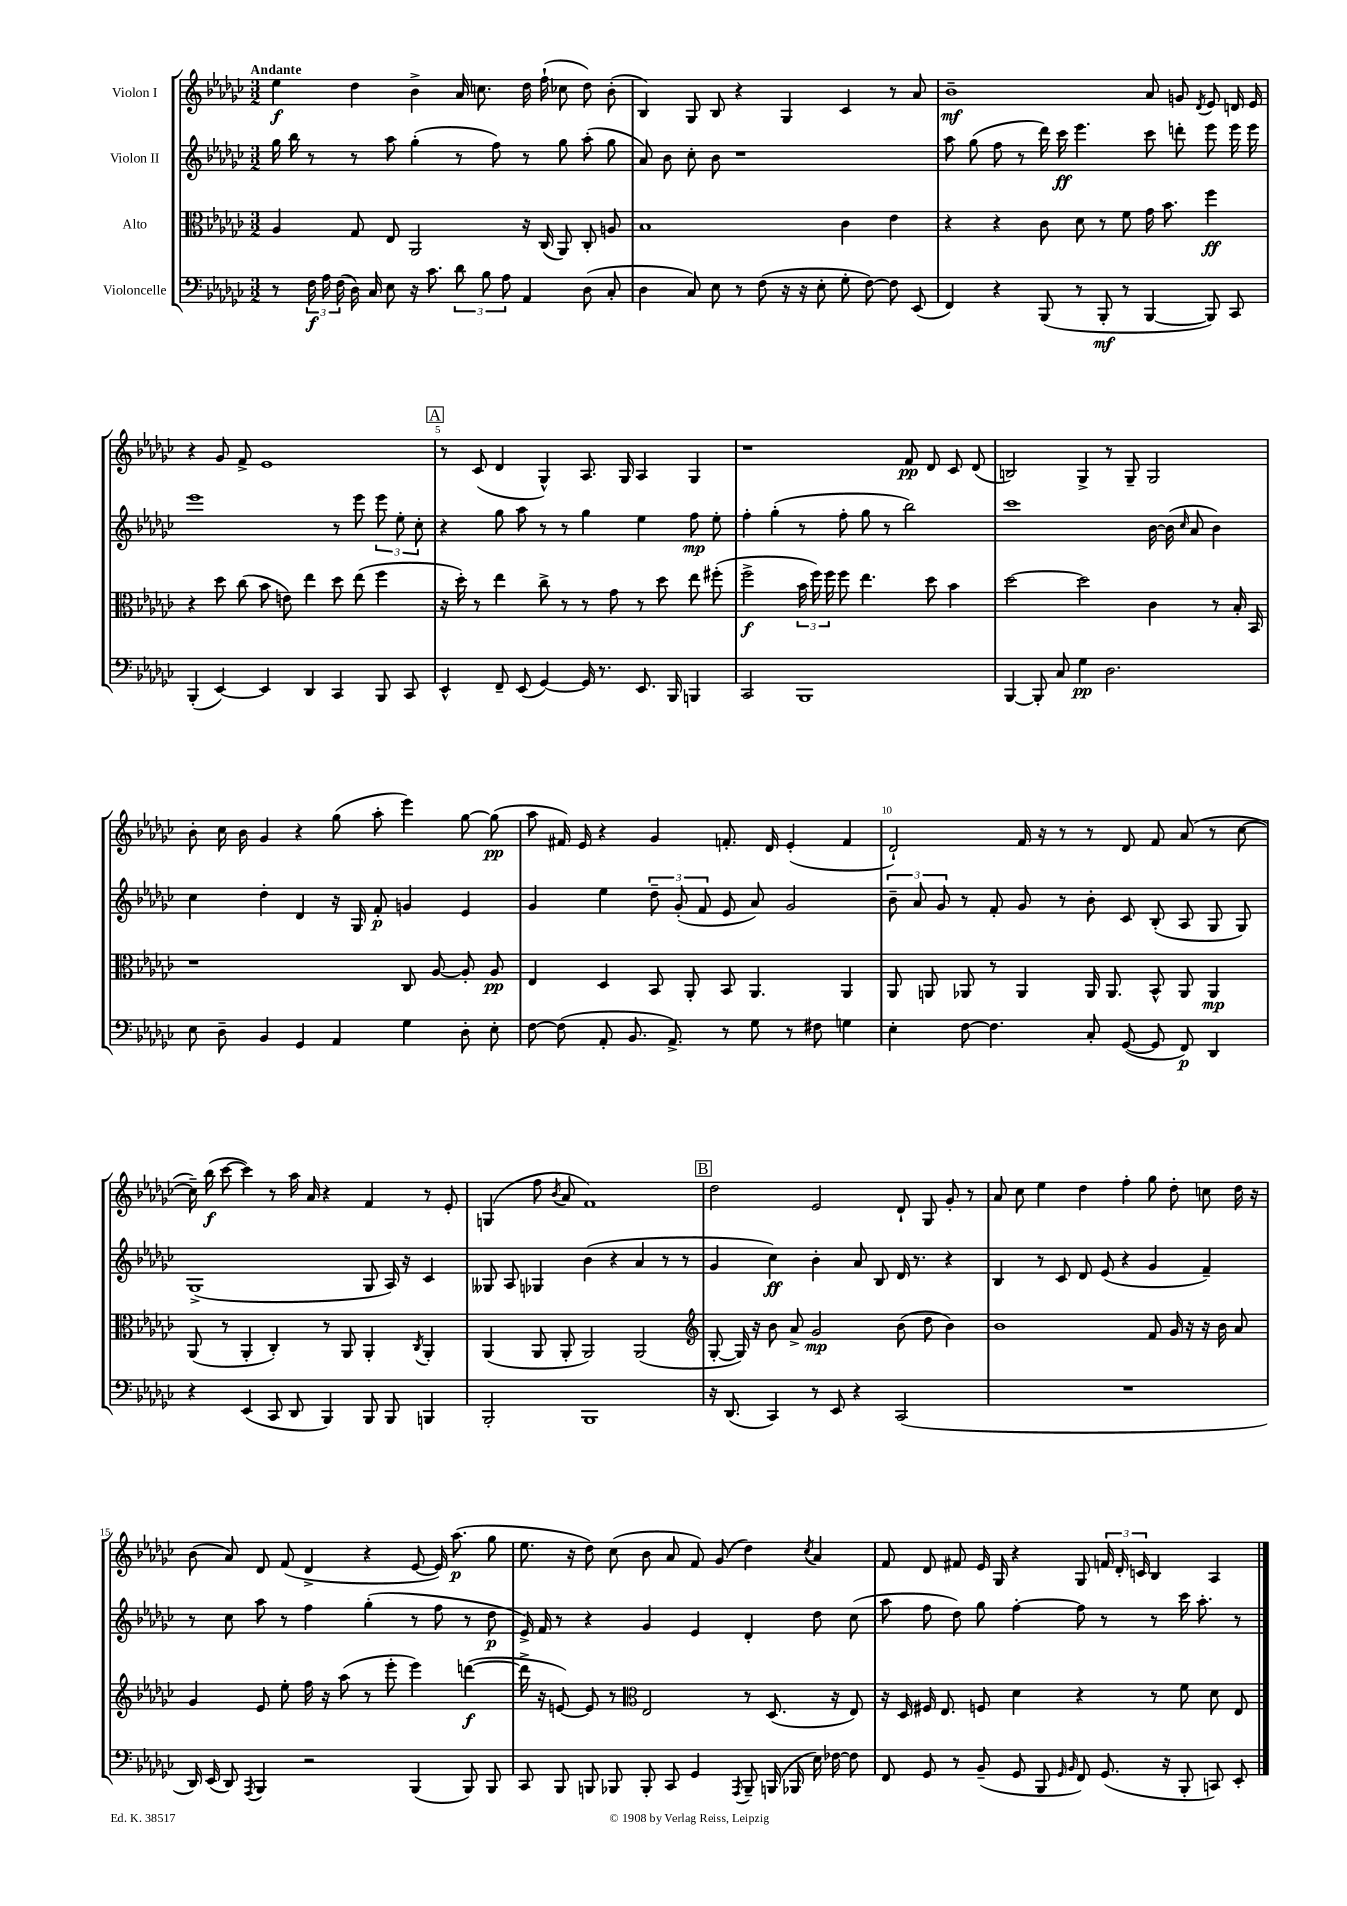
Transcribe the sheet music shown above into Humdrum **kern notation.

**kern	**kern	**kern	**kern
*staff4	*staff3	*staff2	*staff1
*clefF4	*clefC3	*clefG2	*clefG2
*k[b-e-a-d-g-c-]	*k[b-e-a-d-g-c-]	*k[b-e-a-d-g-c-]	*k[b-e-a-d-g-c-]
*M3/2	*M3/2	*M3/2	*M3/2
8r	4A-	16gg-	4ee-
.	.	16bb-	.
24F	.	8r	.
24A-	.	.	.
(24F	.	.	.
16D-)	8G-	8r	4dd-
16C-	.	.	.
8E-	8E-	8aa-	.
16r	2AA-	(4gg-'	4b-^
8.c-	.	.	.
12d-	.	8r	16a-
.	.	.	8.cc
12B-	.	.	.
.	.	8ff)	.
12A-	.	.	.
4AA-	16r	8r	16dd-
.	(16C-	.	(16ff`
.	8AA-)	8gg-	8cc-
(8D-	8C-'	(8aa-'	8dd-)
8C-'	8A	8gg-	(8b-'
=	=	=	=
4D-	1B-	8a-)	4B-)
.	.	8b-	.
8C-)	.	8cc-'	8G-
8E-	.	8b-	8B-
8r	.	1r	4r
(8F	.	.	.
16r	.	.	4G-
16r	.	.	.
8E-'	.	.	.
8G-'	4c-	.	4c-
[8F)	.	.	.
8F]	4e-	.	8r
(8EE-	.	.	8a-
=	=	=	=
4FF)	4r	8aa-	1b-~
.	.	(8gg-	.
4r	4r	8ff	.
.	.	8r	.
(8BBB-	8c-	16ddd-)	.
.	.	16ccc-	.
8r	8d-	4.eee-	.
8BBB-'	8r	.	.
8r	8f	.	.
[4BBB-	16g-	8ccc-	8a-
.	8.b-	.	.
.	.	8ddd'	8g
.	.	.	8qd-
8BBB-])	4ff	8eee-	8e-
8CC-	.	16eee-	16d
.	.	16eee-	16e-
=	=	=	=
(4BBB-'	4r	1eee-	4r
[4EE-)	8dd-	.	8g-
.	(8cc-	.	8f^
4EE-]	8b-	.	1e-
.	8e)	.	.
4DD-	4ee-	.	.
4CC-	8dd-	8r	.
.	(8ee-	8eee-	.
8BBB-	4ff	12eee-	.
.	.	12ee-'	.
8CC-	.	.	.
.	.	12cc-'	.
=	=	=	=
4EE-^^	16r	4r	8r
.	16dd-')	.	.
.	8r	.	(8c-
8FF~	4ee-	8gg-	4d-
(8EE-	.	8aa-	.
[4GG-)	8cc-^	8r	4G-^^)
.	8r	8r	.
16GG-]	8r	4gg-	8.A-
8.r	.	.	.
.	8g-	.	.
.	.	.	16G-
8.EE-	8r	4ee-	4A-
.	8dd-	.	.
16BBB-	.	.	.
4BBB	8ee-	8ff	4G-
.	(8ff#'	8ee-'	.
=	=	=	=
2CC-	2ff^	4ff'	1r
.	.	(4gg-'	.
1BBB-	24b-	8r	.
.	24ff)	.	.
.	24ff	.	.
.	8ff	8ff'	.
.	4.ee-	8gg-	.
.	.	8r	.
.	.	2bb-)	8f
.	8dd-	.	8d-
.	4b-	.	8c-
.	.	.	(8d-
=	=	=	=
[4BBB-	[2dd-	1ccc-	2B)
8BBB-']	.	.	.
8C-	.	.	.
4G-	2dd-]	.	4G-^
2.D-	.	.	8r
.	.	.	8G-~
.	4c-	[16b-	2G-
.	.	(16b-]	.
.	.	16qqcc-	.
.	.	8a-	.
.	8r	4b-)	.
.	16B-'	.	.
.	16BB-	.	.
=	=	=	=
8E-	1r	4cc-	8b-'
8D-~	.	.	16cc-
.	.	.	16b-
4BB-	.	4dd-'	4g-
4GG-	.	4d-	4r
4AA-	.	16r	(8gg-
.	.	16G-	.
.	.	8f'	8aa-'
4G-	8C-	4g	4eee-)
.	[8A-	.	.
8D-'	8A-']	4e-	[8gg-
8E-'	8A-	.	(8gg-]
=	=	=	=
[8F	4E-	4g-	8aa-
(8F]	.	.	16f#)
.	.	.	16e-
8AA-'	4D-	4ee-	4r
8.BB-	.	.	.
.	8BB-	12dd-~	4g-
8.AA-^)	.	.	.
.	.	(12g-'	.
.	8AA-'	.	.
.	.	12f	.
8r	8BB-	8e-	8.f'
8G-	4.AA-	8a-)	.
.	.	.	16d-
8r	.	2g-	(4e-'
8F#	.	.	.
4G	4AA-	.	4f
=	=	=	=
4E-'	8AA-	12b-~	2d-`)
.	.	12a-	.
.	8AA	.	.
.	.	12g-	.
[8F	8AA-	8r	.
4.F]	8r	8f'	.
.	4AA-	8g-	16f
.	.	.	16r
.	.	8r	8r
8C-'	16AA-	8b-'	8r
.	8.AA-	.	.
([8GG-	.	8c-	8d-
8GG-]	8BB-^^	(8B-'	8f
8FF)	8AA-	8A-	(8a-
4DD-	4AA-	8G-	8r
.	.	8G-)	[8cc-
=	=	=	=
4r	(8AA-	(1G-^	16cc-~])
.	.	.	(16bb-
.	8r	.	[8ccc-
(4EE-	4AA-'	.	4ccc-])
8CC-	4C-')	.	8r
8DD-	.	.	16aa-
.	.	.	16a-
4BBB-)	8r	.	4r
.	8AA-	.	.
8BBB-	4AA-'	8G-	4f
8BBB-	.	16A-)	.
.	.	16r	.
.	8qC-	.	.
4BBB	4AA-'	4c-	8r
.	.	.	8e-'
=	=	=	=
2BBB-'	(4AA-	8G--	(4G
.	.	8A-	.
.	8AA-	4G-	8ff
.	.	.	8qb-
.	8AA-'	.	8a-
1BBB-	2AA-)	(4b-	1f)
.	.	4r	.
.	(2AA-	4a-	.
.	.	8r	.
.	.	8r	.
=	=	=	=
*	*clefG2	*	*
16r	[8G-'	4g-	2dd-
(8.DD-	.	.	.
.	16G-])	.	.
.	16r	.	.
4CC-)	8b-	4cc-)	.
.	8a-^	.	.
8r	2g-	4b-'	2e-
8EE-	.	.	.
4r	.	8a-	.
.	.	8B-	.
(2CC-	(8b-	16d-	8d-`
.	.	8.r	.
.	8dd-	.	8G-
.	4b-)	4r	8g-'
.	.	.	8r
=	=	=	=
1.r	1b-	4B-	8a-
.	.	.	8cc-
.	.	8r	4ee-
.	.	8c-	.
.	.	8d-	4dd-
.	.	(8e-	.
.	.	4r	4ff'
.	8f	4g-	8gg-
.	16g-	.	8dd-'
.	16r	.	.
.	16r	4f~)	8cc
.	16b-	.	.
.	8a-	.	16dd-
.	.	.	16r
=	=	=	=
16DD-)	4g-	8r	(8b-
(16EE-	.	.	.
8DD-)	.	8cc-	8a-)
8qAAA-	.	.	.
4BBB-	8e-	8aa-	8d-
.	8ee-'	8r	(8f
2r	16ff	4ff	4d-^
.	16r	.	.
.	(8aa-	.	.
.	8r	(4gg-'	4r
.	8eee-'	.	.
(4BBB-	4eee-)	8r	[8e-
.	.	8ff	16e-])
.	.	.	(8.aa-
8BBB-)	([4ddd	8r	.
8BBB-	.	8dd-	8gg-
=	=	=	=
8CC-	16ddd^]	16e-^)	8.ee-
.	16r	16f	.
8BBB-	[8e)	8r	.
.	.	.	16r
8BBB	8e]	4r	8dd-)
8BBB-	8r	.	(8cc-
*	*clefC3	*	*
8BBB-'	2E-	4g-	8b-
8CC-	.	.	8a-
4GG-	.	4e-	8f)
.	.	.	(8g-
8qAAA-	.	.	.
8BBB-~	8r	4d-'	4dd-)
(16BBB	(8.D-	.	.
16BBB-	.	.	.
.	.	.	8qcc-
16E-)	.	8dd-	4a-
[16F-	16r	.	.
8F-]	8E-)	(8cc-	.
=	=	=	=
8FF	16r	8aa-	8f
.	16D-	.	.
8GG-	16F#	8ff	8d-
.	8.E-	.	.
8r	.	8dd-)	8f#
(8BB-~	8F	8gg-	16e-
.	.	.	16G-
8GG-	4d-	[4ff'	4r
8BBB-	.	.	.
16qqGG-	.	.	.
16qqBB-	.	.	.
8FF)	4r	8ff]	8G-
(8.GG-	.	8r	24f
.	.	.	24d-'
.	.	.	24c
.	8r	8r	4B-
16r	.	.	.
8BBB-'	8f	16ccc-	.
.	.	8.aa-'	.
8CC)	8d-	.	4A-
8EE-'	8E-	8r	.
==	==	==	==
*-	*-	*-	*-
